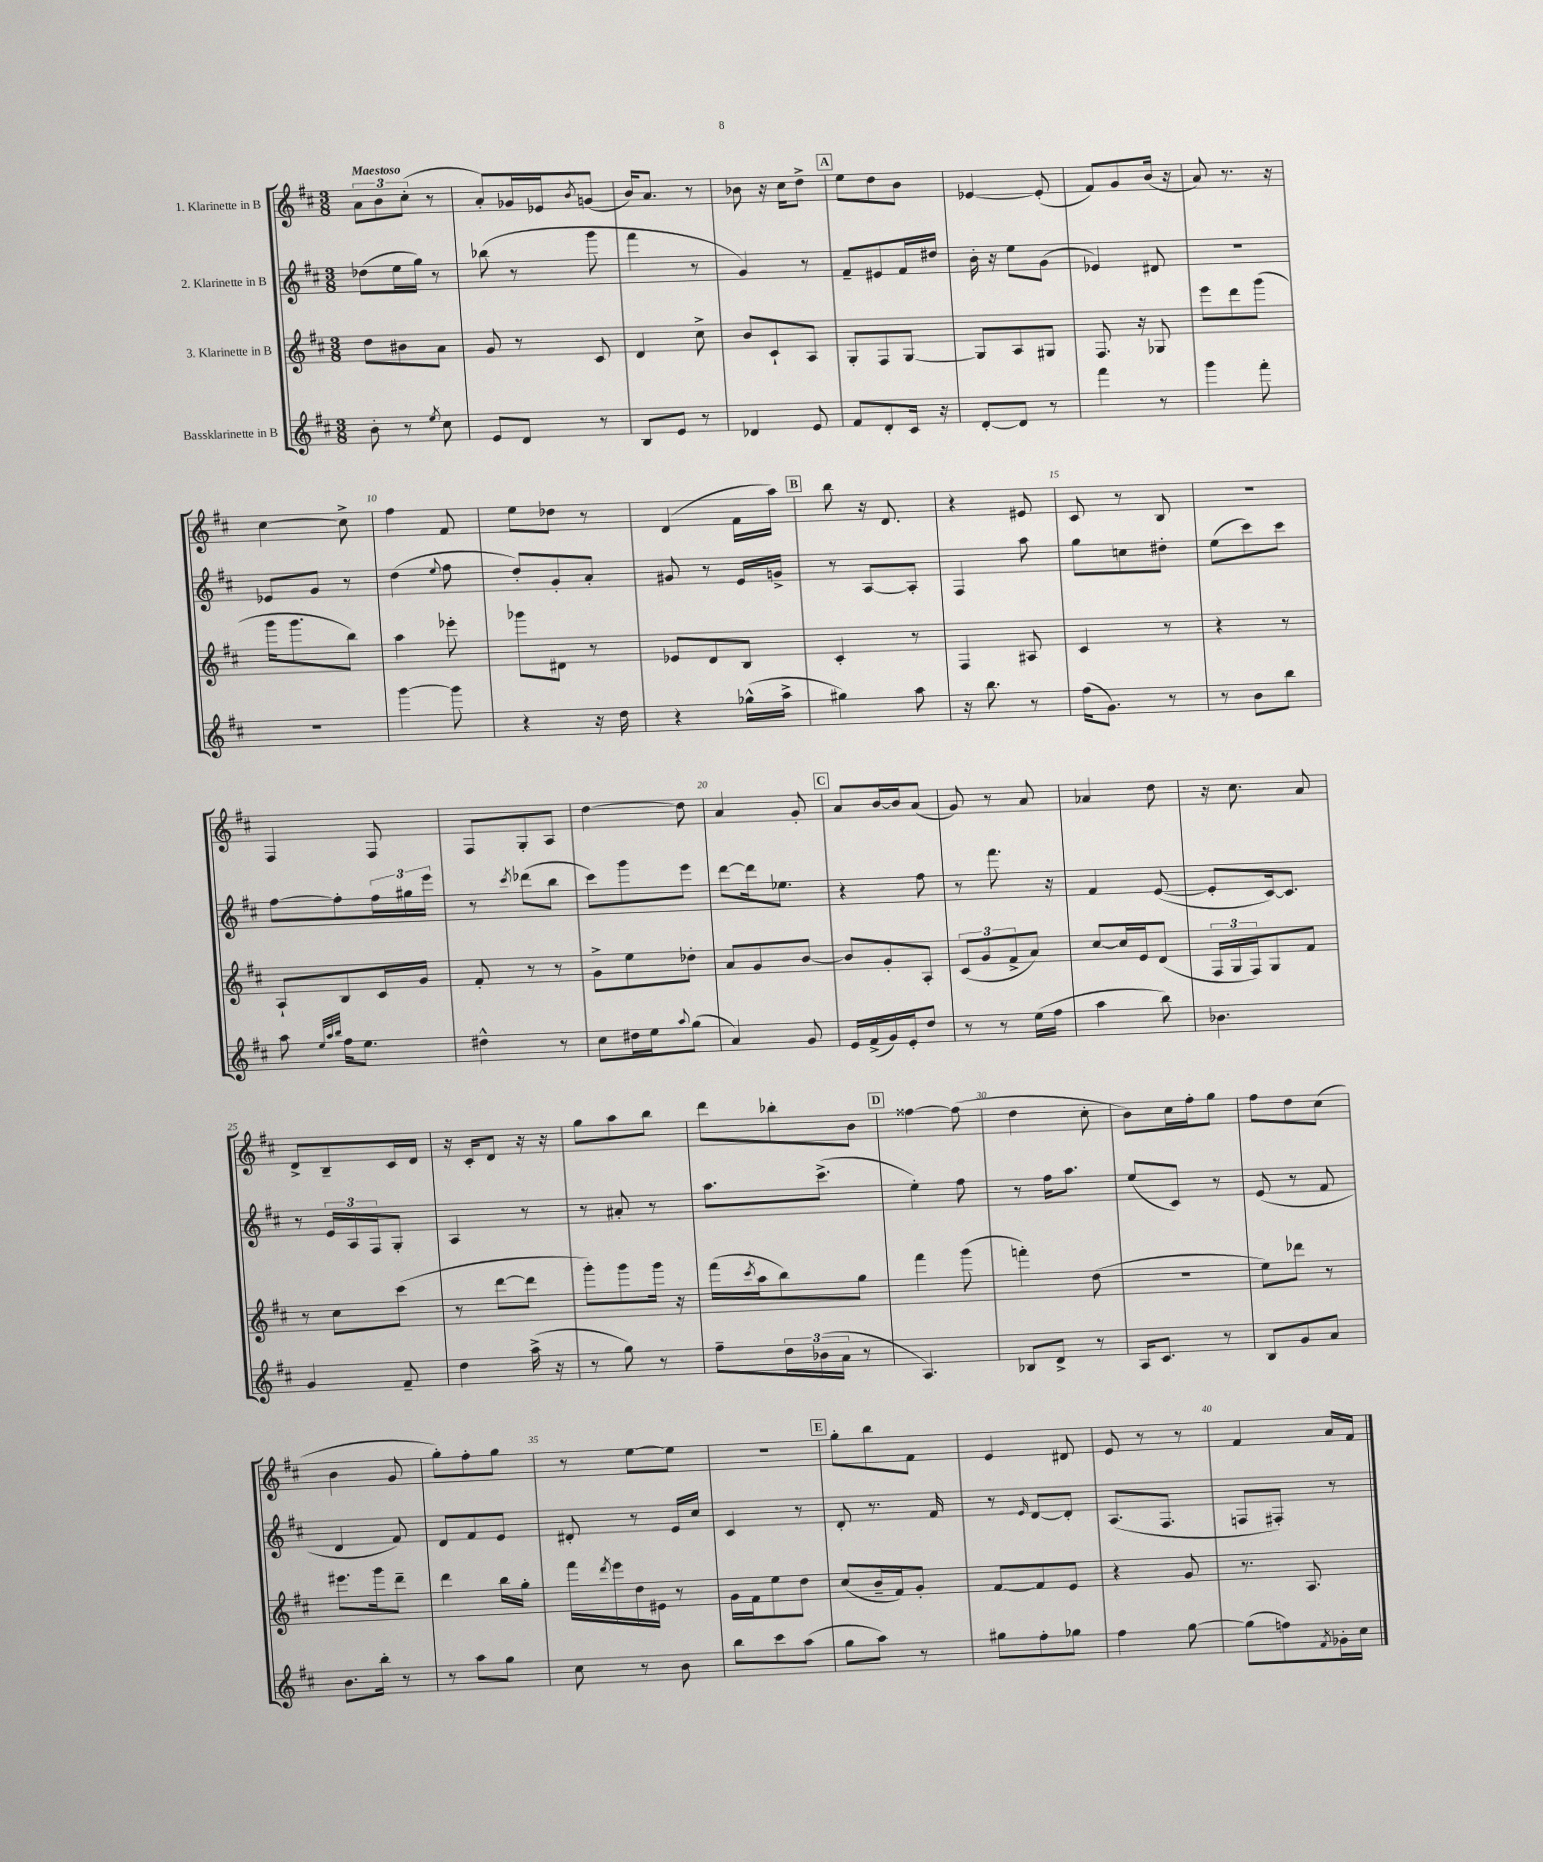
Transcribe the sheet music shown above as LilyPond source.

<<
\new StaffGroup <<
\new Staff = "s0" \with { instrumentName = "1. Klarinette in B" } {
    \clef treble \key d \major \numericTimeSignature \time 3/8 \tempo "Maestoso"
    \tuplet 3/2 { a'8 b'8 cis''8-.( } r8 |
    a'8-.) ges'16 ees'16 \acciaccatura { b'8 } g'8( |
    b'16) a'8. r8 |
    bes'8 r16 cis''16 d''8-> |
    \mark \markup { \box "A" } e''8 d''8 b'8 |
    ees'4~ ees'8-.( |
    fis'8) g'8 b'16( r16 |
    a'8) r8. r16 |
    cis''4~ cis''8-> |
    fis''4 fis'8 |
    e''8 des''8 r8 |
    d'4( fis'16 a''16) |
    \mark \markup { \box "B" } b''8 r16 d'8. |
    r4 eis'8 |
    cis'8 r8 b8 |
    R4. |
    fis4 fis8 |
    fis8 g8-. a8 |
    d''4~ d''8 |
    a'4 g'8-. |
    \mark \markup { \box "C" } a'8 b'16~ b'16 a'8( |
    g'8) r8 a'8 |
    aes'4 d''8 |
    r16 cis''8. a'8 |
    d'8-> b8-- cis'16 d'16 |
    r16 cis'16-. d'8 r16 r16 |
    g''8 a''8 b''8 |
    d'''8 bes''8-. b'8 |
    \mark \markup { \box "D" } fisis''4~ fisis''8( |
    d''4 cis''8-. |
    b'8) cis''16 fis''16-. g''8 |
    fis''8 d''8 cis''8( |
    b'4 g'8 |
    g''8-.) fis''8-. g''8 |
    r8 e''8~ e''8 |
    R4. |
    \mark \markup { \box "E" } g''8-. b''8 fis'8 |
    e'4 dis'8 |
    e'8 r8 r8 |
    fis'4 a'16 fis'16 \bar "|." |
}
\new Staff = "s1" \with { instrumentName = "2. Klarinette in B" } {
    \clef treble \key d \major \numericTimeSignature \time 3/8
    des''8( e''16 g''16) r8 |
    bes''8( r8 g'''8 |
    fis'''4 r8 |
    g'4) r8 |
    \mark \markup { \box "A" } fis'8-- eis'8 fis'16 dis''16 |
    b'16-. r16 e''8 g'8( |
    ees'4) dis'8 |
    R4. |
    ees'8 g'8 r8 |
    d''4( \appoggiatura { e''8 } fis''8 |
    d''8-.) g'8-. a'8-. |
    gis'8 r8 e'16 g'16-> |
    \mark \markup { \box "B" } r8 a8~ a8-. |
    fis4 a''8 |
    g''8 c''8 dis''8-. |
    e''8( cis'''8) cis'''8 |
    fis''8~ fis''8-. \tuplet 3/2 { fis''16 gis''16 e'''16 } |
    r8 \acciaccatura { cis'''8 } des'''8( b''8 |
    cis'''8) g'''8 e'''8 |
    d'''8~ d'''16 ees''8. |
    \mark \markup { \box "C" } r4 fis''8 |
    r8 fis'''8. r16 |
    fis'4 e'8~( |
    e'8-. cis'16~) cis'8. |
    r8 \tuplet 3/2 { e'16 a16 fis16 } g8-. |
    a4 r8 |
    r8 ais'8-. r8 |
    a''8. cis'''8.->( |
    \mark \markup { \box "D" } e''4-.) fis''8 |
    r8 fis''16 a''8. |
    e''8( cis'8) r8 |
    e'8( r8 fis'8 |
    d'4 fis'8) |
    d'8 fis'8 e'8 |
    dis'8-. r8 e'16 cis''16 |
    cis'4 r8 |
    \mark \markup { \box "E" } d'8-. r8. fis'16 |
    r8 \grace { e'16 } d'8~ d'8-. |
    a8.( fis8. |
    f8 fis8-.) r8 \bar "|." |
}
\new Staff = "s2" \with { instrumentName = "3. Klarinette in B" } {
    \clef treble \key d \major \numericTimeSignature \time 3/8
    d''8 bis'8 a'8 |
    g'8 r8 cis'8 |
    d'4 cis''8-> |
    b'8 cis'8-! a8 |
    \mark \markup { \box "A" } g8-. fis8 g8~ |
    g8 a8 gis8 |
    fis8. r16 ges8 |
    e'''8 d'''8 g'''8( |
    g'''16 g'''8. b''8) |
    a''4 ees'''8-. |
    ges'''8 dis'8 r8 |
    ees'8 d'8 b8 |
    \mark \markup { \box "B" } cis'4-. r8 |
    fis4 ais8 |
    cis'4 r8 |
    r4 r8 |
    a8-! b8 cis'16 g'16 |
    fis'8-. r8 r8 |
    g'8-> e''8 des''8-. |
    a'8 g'8 b'8~ |
    \mark \markup { \box "C" } b'8 g'8-. a8-. |
    \tuplet 3/2 { cis'8( g'8 fis'8-> } a'8) |
    cis''8~ cis''16 e'16 d'8( |
    \tuplet 3/2 { fis16 g16 fis16) } g8 fis'8 |
    r8 cis''8 cis'''8( |
    r8 d'''8~ d'''8 |
    g'''8-.) g'''8 g'''16 r16 |
    fis'''16( \acciaccatura { cis'''8 } a''16 b''8) g''8 |
    \mark \markup { \box "D" } fis'''4 g'''8( |
    f'''4-.) d''8( |
    r4. |
    e''8) des'''8 r8 |
    eis'''8. g'''16 d'''8-- |
    d'''4 b''16 g''16-. |
    fis'''16 \acciaccatura { d'''8 } e'''16 d''16 eis'16 r8 |
    g'16 fis'16 e''8 d''8 |
    \mark \markup { \box "E" } cis''8( b'16-- fis'16) g'8-. |
    fis'8~ fis'8 e'8 |
    r4 g'8 |
    r8. a8. \bar "|." |
}
\new Staff = "s3" \with { instrumentName = "Bassklarinette in B" } {
    \clef treble \key d \major \numericTimeSignature \time 3/8
    b'8-. r8 \acciaccatura { e''8 } cis''8 |
    e'8 d'8 r8 |
    b8 e'8 r8 |
    des'4 e'8 |
    \mark \markup { \box "A" } fis'8 d'8-. cis'16 r16 |
    d'8~-. d'8 r8 |
    fis'''4 r8 |
    g'''4 fis'''8-. |
    R4. |
    g'''4~ g'''8 |
    r4 r16 d''16 |
    r4 ges''16-^( a''16-> |
    \mark \markup { \box "B" } gis''4) a''8 |
    r16 b''8. r8 |
    fis''16( g'8.) r8 |
    r8 b'8 b''8 |
    a''8 \grace { e''32 a''32 b''32 } fis''16 e''8. |
    dis''4-^ r8 |
    cis''8 dis''16 e''16 \appoggiatura { a''8 } g''8( |
    a'4) g'8 |
    \mark \markup { \box "C" } e'16 fis'16->( g'16) e'16-. d''8 |
    r8 r8 e''16( fis''16 |
    a''4 b''8) |
    bes'4. |
    g'4 fis'8-- |
    d''4 a''16->( r16 |
    r8 g''8) r8 |
    fis''8-- \tuplet 3/2 { d''16 bes'16( a'16 } r8 |
    \mark \markup { \box "D" } a4.) |
    bes8 d'8-> r8 |
    a16 cis'8. r8 |
    b8 g'8 a'8 |
    b'8. b''16-. r8 |
    r8 a''8 g''8 |
    cis''8 r8 b'8 |
    b''8 cis'''8 a''8( |
    \mark \markup { \box "E" } g''8 a''8) r8 |
    gis''8 fis''8-. ges''8 |
    fis''4 g''8~ |
    g''8( f''8) \acciaccatura { fis'8 } ges'16-. cis''16 \bar "|." |
}
>>
>>
\layout { \context { \Score \override BarNumber.break-visibility = ##(#f #t #t) barNumberVisibility = #(every-nth-bar-number-visible 5) } }
